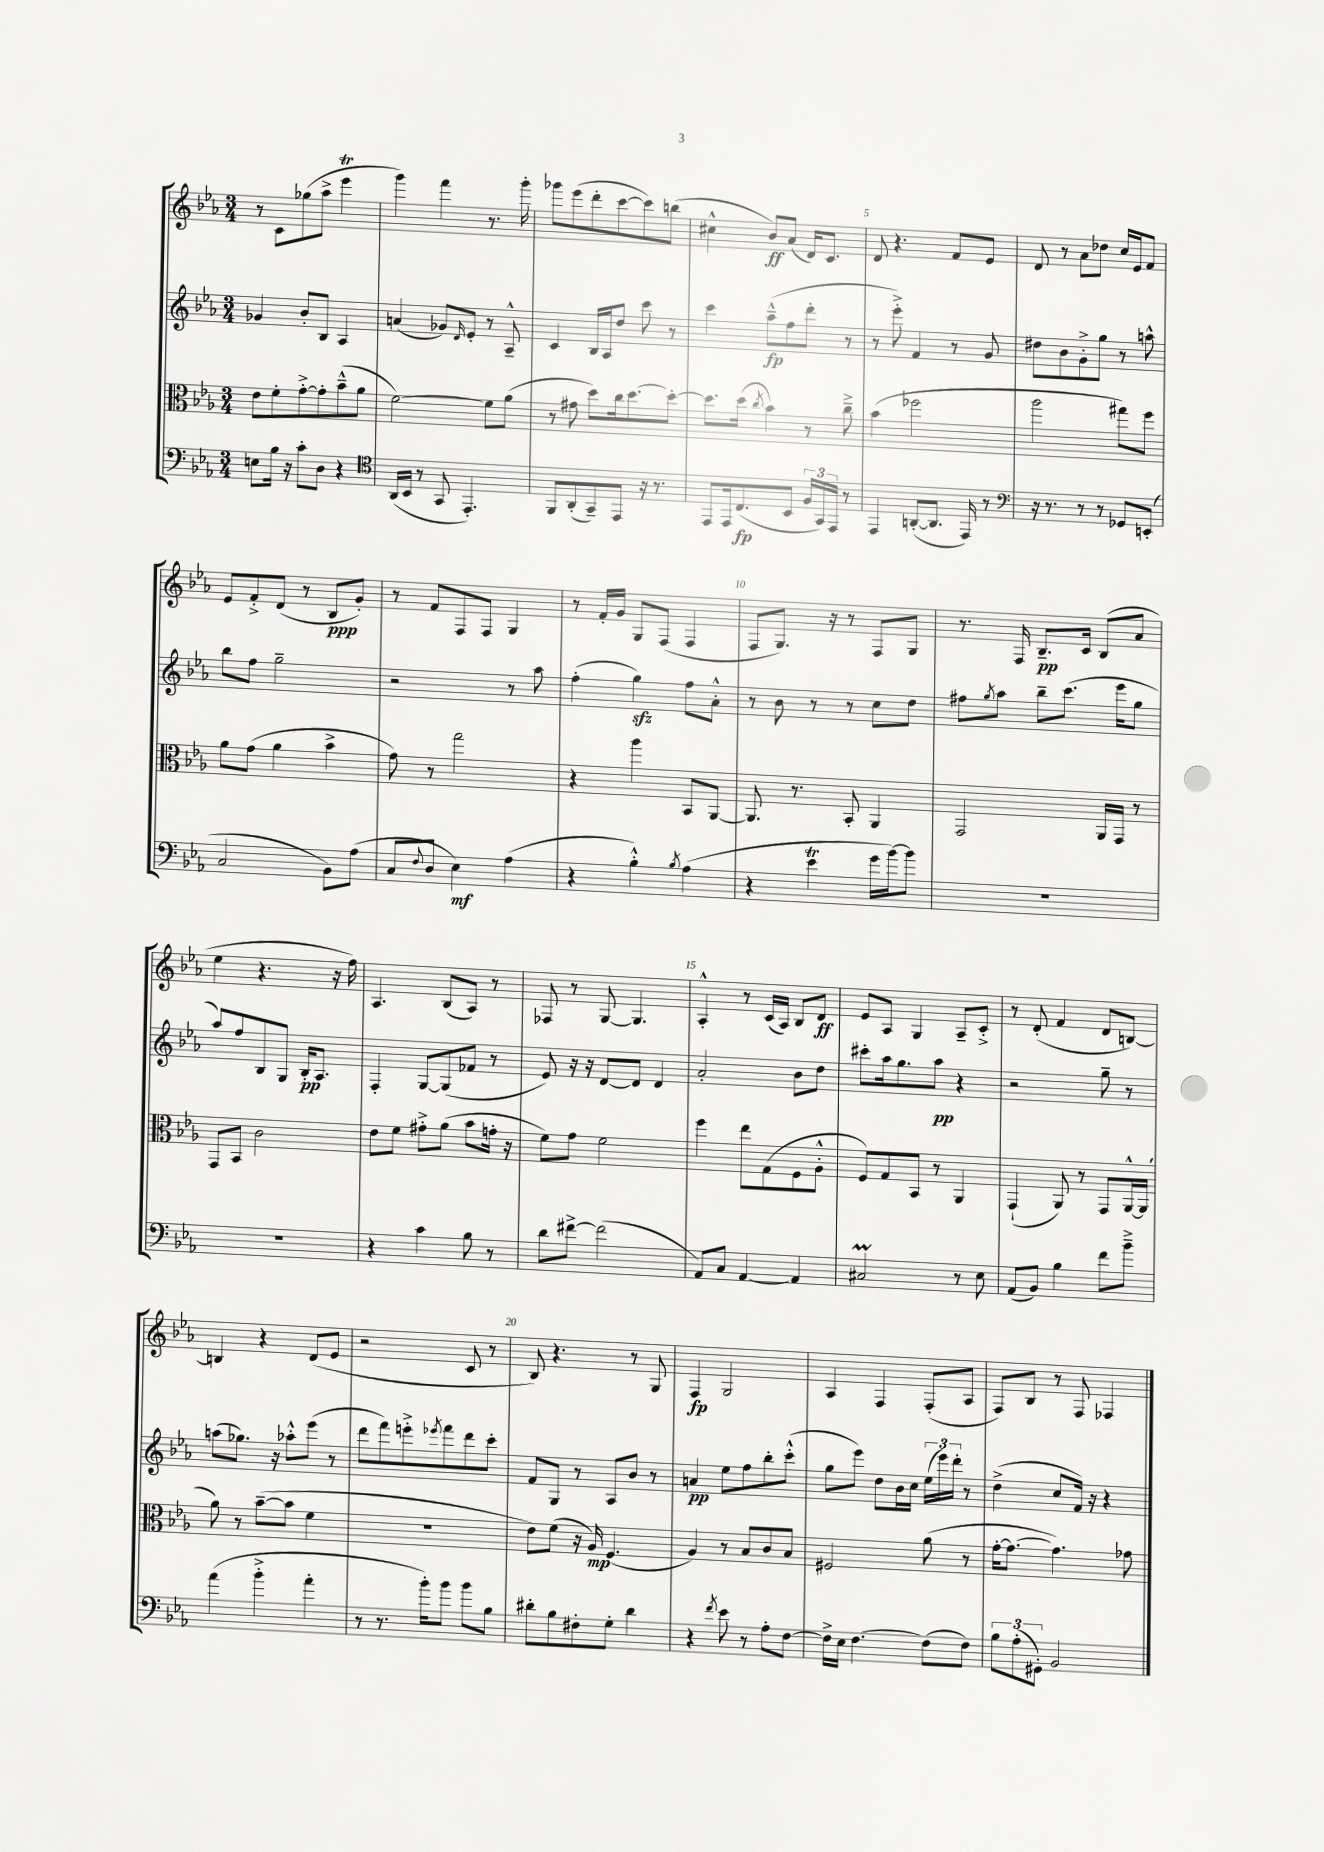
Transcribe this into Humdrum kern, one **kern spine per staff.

**kern	**dynam	**kern	**dynam	**kern	**dynam	**kern	**dynam
*part4	*part4	*part3	*part3	*part2	*part2	*part1	*part1
*staff4	*staff4	*staff3	*staff3	*staff2	*staff2	*staff1	*staff1
*clefF4	*	*clefC3	*	*clefG2	*	*clefG2	*
*k[b-e-a-]	*	*k[b-e-a-]	*	*k[b-e-a-]	*	*k[b-e-a-]	*
*M3/4	*	*M3/4	*	*M3/4	*	*M3/4	*
=1	=1	=1	=1	=1	=1	=1	=1
8En\L	.	8e-\L	.	4g-X/	.	8r	.
16B-\Jk	.	8f'\	.	.	.	8c\L	.
16r	.	.	.	.	.	.	.
8c'\L	.	[8g'^\	.	8b-'/L	.	(8gg-X\	.
8D\J	.	8g'\]	.	8B-/J	.	8aa-^\J	.
4r	.	(8b-~^^\	.	4A-/	.	4eee-T\	.
.	.	8a-\J	.	.	.	.	.
=2	=2	=2	=2	=2	=2	=2	=2
*clefC4	*	*	*	*	*	*	*
(16AA-/LL	.	[2f\)	.	(4an/	.	4ggg\)	.
16BB-/JJ	.	.	.	.	.	.	.
8r	.	.	.	.	.	.	.
8GG/	.	.	.	8g-X/L)	.	4fff\	.
.	.	.	.	16qqd/	.	.	.
4.EE-'/)	.	.	.	8e-'/J	.	.	.
.	.	8f\L]	.	8r	.	8.r	.
.	.	(8a-\J	.	8A-~^^/	.	.	.
.	.	.	.	.	.	16ggg'\	.
=3	=3	=3	=3	=3	=3	=3	=3
8FF/L	.	8r	.	4c/	.	8ggg-X\L	.
(8AA-'/	.	8g#X\	.	.	.	(8eee-\	.
8GG~/)	.	8dd\L)	.	16B-/LL	.	8ddd'\	.
.	.	.	.	16A-/J	.	.	.
8EE-/J	.	16cc\k	.	8dd/J	.	[8ccc\	.
.	.	[8.dd\	.	.	.	.	.
16r	.	.	.	8ccc\	.	8ccc\])	.
8.r	.	.	.	.	.	.	.
.	.	8dd'\J_	.	8r	.	(8bbn\J	.
=4	=4	=4	=4	=4	=4	=4	=4
8EE-/L	.	8.dd\L]	.	4ccc\	.	4cc#X^^\	.
16EE-/k	.	.	.	.	.	.	.
(8.C/	fp	(16dd\Jk	.	.	.	.	.
.	.	8qcc/	.	.	.	.	.
.	.	4b-\)	.	(8aa-~^^\L	fp	8b-/L)	ff
8BB-/J	.	.	.	8ff\	.	(8a-/J	.
24F/LL	.	8r	.	8ddd'\J	.	16d/KL)	.
24GG/)	.	.	.	.	.	.	.
.	.	.	.	.	.	8.c/J	.
24EE-/JJ	.	.	.	.	.	.	.
8r	.	8cc~^\	.	8r	.	.	.
=5	=5	=5	=5	=5	=5	=5	=5
4EE-/	.	(4b-\	.	8r	.	8d/	.
.	.	.	.	8eee-'^\)	.	4.r	.
([8AAn'/L	.	2ff-X\	.	4f/	.	.	.
8.AA/J]	.	.	.	.	.	.	.
.	.	.	.	8r	.	8f/L	.
16EE-/)	.	.	.	.	.	.	.
8r	.	.	.	8g/	.	8e-/J	.
=6	=6	=6	=6	=6	=6	=6	=6
*clefF4	*	*	*	*	*	*	*
16r	.	2aa-\	.	8dd#X\L	.	8d/	.
8.r	.	.	.	.	.	.	.
.	.	.	.	8b-\	.	8r	.
8r	.	.	.	8g'^\	.	8a-\L	.
8r	.	.	.	8gg\J	.	8dd-X\J	.
8GG-X/L	.	8gg#X\L)	.	8r	.	16cc/LL	.
.	.	.	.	.	.	16e-/J	.
(8EEn'/J	.	8ff\J	.	8aan^^\	.	8f/J	.
!!LO:LB:g=z
=7	=7	=7	=7	=7	=7	=7	=7
2C/	.	8a-\L	.	8bb-\L	.	8e-/L	.
.	.	(8g\J	.	8ff\J	.	8f'^/	.
.	.	4a-\	.	2gg~\	.	(8d/J	.
.	.	.	.	.	.	8r	.
8BB-\L)	.	4b-^\	.	.	.	8B-/L	ppp
(8A-\J	.	.	.	.	.	8g'/J)	.
=8	=8	=8	=8	=8	=8	=8	=8
8C/L	.	8g\)	.	2r	.	8r	.
8qqF/	.	.	.	.	.	.	.
8D/J	.	8r	.	.	.	8f/L	.
4E-\)	mf	2gg\	.	.	.	8F/	.
.	.	.	.	.	.	8F/J	.
(4A-\	.	.	.	8r	.	4G/	.
.	.	.	.	8aa-\	.	.	.
=9	=9	=9	=9	=9	=9	=9	=9
4r	.	4r	.	(4ff'\	.	8r	.
.	.	.	.	.	.	16f'/LL	.
.	.	.	.	.	.	16g/JJ	.
4B-'^^\)	.	4aa-\	.	4ggzz\)	.	8G/L	.
.	.	.	.	.	.	(8F/J	.
8qB-/	.	.	.	.	.	.	.
(4A-\	.	8BB-/L	.	8ff\L	.	4F/	.
.	.	[8AA-/J	.	8a-'^^\J	.	.	.
=10	=10	=10	=10	=10	=10	=10	=10
4r	.	8.AA-/]	.	8r	.	8F/L	.
.	.	.	.	8b-\	.	8.G/J)	.
.	.	8.r	.	.	.	.	.
4e-T\	.	.	.	8r	.	.	.
.	.	.	.	.	.	16r	.
.	.	8BB-'/	.	8r	.	8r	.
16g\LL	.	4AA-/	.	8cc\L	.	8F/L	.
[16b-\J)	.	.	.	.	.	.	.
8b-\J]	.	.	.	8dd\J	.	8G/J	.
=11	=11	=11	=11	=11	=11	=11	=11
2.r	.	2GG/	.	8ff#X\L	.	8.r	.
.	.	.	.	8qgg/	.	.	.
.	.	.	.	8aa-\J	.	.	.
.	.	.	.	.	.	16F/	.
.	.	.	.	8bb-~\L	.	8.B-~/L	pp
.	.	.	.	(8.ccc\J	.	.	.
.	.	.	.	.	.	16c/Jk	.
.	.	16AA-/LL	.	.	.	(8B-/L	.
.	.	16GG/JJ	.	16eee-\KL	.	.	.
.	.	8r	.	8gg\J	.	8a-/J	.
!!LO:LB:g=z
=12	=12	=12	=12	=12	=12	=12	=12
2.r	.	8GG/L	.	8aa-/L)	.	4ee-\	.
.	.	8BB-/J	.	8ff/	.	.	.
.	.	2c\	.	8B-/	.	4.r	.
.	.	.	.	8G/J	.	.	.
.	.	.	.	16B-'/KL	pp	.	.
.	.	.	.	8.A-/J	.	.	.
.	.	.	.	.	.	16r	.
.	.	.	.	.	.	16ff\)	.
=13	=13	=13	=13	=13	=13	=13	=13
4r	.	8e-\L	.	4F'/	.	4.A-/	.
.	.	8f\J	.	.	.	.	.
4c\	.	8g#X'^\L	.	[8G/L	.	.	.
.	.	(8a-\J	.	(8G/]	.	(8B-/L	.
8B-\	.	8b-\L	.	8f-X/J	.	8A-/J)	.
8r	.	16gn'\Jk	.	8r	.	8r	.
.	.	16r	.	.	.	.	.
=14	=14	=14	=14	=14	=14	=14	=14
8d\L	.	8f\L)	.	8e-/)	.	8F-X/	.
[8f#X^\J	.	8g\J	.	16r	.	8r	.
.	.	.	.	16r	.	.	.
(2f#\]	.	2f\	.	[8d/L	.	[8G/	.
.	.	.	.	8d/J]	.	4.G/]	.
.	.	.	.	4d/	.	.	.
=15	=15	=15	=15	=15	=15	=15	=15
8AA-/L)	.	4ff\	.	2a-'/	.	4A-'^^/	.
8C/J	.	.	.	.	.	.	.
[4AA-/	.	8ee-\L	.	.	.	8r	.
.	.	(8G\	.	.	.	(16c/LL	.
.	.	.	.	.	.	16A-/JJ)	.
4AA-/]	.	8F\	.	8b-\L	.	8B-/L	.
.	.	8A-'^^\J	.	8dd\J	.	8d/J	ff
=16	=16	=16	=16	=16	=16	=16	=16
2C#Xm/	.	8F/L)	.	8ccc#X'\L	.	8e-/L	.
.	.	8G/	.	16aa-\k	.	8A-/J	.
.	.	.	.	8.gg\	.	.	.
.	.	8BB-/J	.	.	.	4G/	.
.	.	8r	.	8aa-\J	pp	.	.
8r	.	4AA-/	.	4r	.	8A-~/L	.
8E-\	.	.	.	.	.	8c'^/J	.
=17	=17	=17	=17	=17	=17	=17	=17
(8AA-/L	.	(4GG`/	.	2r	.	8r	.
8BB-/J)	.	.	.	.	.	(8d'/	.
4B-\	.	8AA-/)	.	.	.	4f/	.
.	.	8r	.	.	.	.	.
8f\L	.	8GG/L	.	8gg~\	.	8d/L	.
8b-~^\J	.	[16AA-^^/L	.	8r	.	[8Bn/J)	.
.	.	(16AA-/JJ]	.	.	.	.	.
!!LO:LB:g=z
=18	=18	=18	=18	=18	=18	=18	=18
(4a-\	.	8a-\)	.	(8aan\L	.	4Bn/]	.
.	.	8r	.	8.gg-X\J)	.	.	.
4b-'^\	.	([8b-~\L	.	.	.	4r	.
.	.	.	.	16r	.	.	.
.	.	8b-\J]	.	8aa-X'^^\L	.	.	.
4a-'\	.	4f\	.	(8eee-\J	.	(8d/L	.
.	.	.	.	8r	.	8e-/J	.
=19	=19	=19	=19	=19	=19	=19	=19
8r	.	2.r	.	8ddd\L	.	2r	.
8.r	.	.	.	8fff\)	.	.	.
.	.	.	.	8eeen'^\	.	.	.
16b-'\KL)	.	.	.	.	.	.	.
.	.	.	.	8qeee-X/	.	.	.
8b-\J	.	.	.	8fff\	.	.	.
8b-\L	.	.	.	8ddd\	.	8c/	.
8B-\J	.	.	.	8ccc'\J	.	8r	.
=20	=20	=20	=20	=20	=20	=20	=20
8d#X'\L	.	8e-\L)	.	8f/L	.	8B-/)	.
8B-\	.	(8f\J	.	8G/J	.	4.r	.
8F#X'\	.	16r	.	8r	.	.	.
.	.	16A-/)	mp	.	.	.	.
8G'\J	.	(4.F/	.	8A-/L	.	.	.
4d#\	.	.	.	8b-/J	.	8r	.
.	.	.	.	8r	.	8G/	.
=21	=21	=21	=21	=21	=21	=21	=21
4r	.	4A-/)	.	4an/	pp	4F/	fp
8qf/	.	.	.	.	.	.	.
8e-\	.	8r	.	8ee-\L	.	2G/	.
8r	.	8B-/L	.	8ff\	.	.	.
8A-'\L	.	8c/	.	8bb-'\	.	.	.
[8F\J	.	8B-/J	.	(8ccc'^^\J	.	.	.
=22	=22	=22	=22	=22	=22	=22	=22
16F^\LL]	.	2F#X/	.	8gg\L	.	4A-/	.
16E-\JJ	.	.	.	.	.	.	.
[4.F\	.	.	.	8eee-\J)	.	.	.
.	.	.	.	8dd\L	.	4F/	.
.	.	.	.	16b-\L	.	.	.
.	.	.	.	16cc\JJ	.	.	.
(8F\L]	.	(8a-\	.	(24ee-\LL	.	(8F'/L	.
.	.	.	.	24eee-\)	.	.	.
.	.	.	.	24ddd'\JJ	.	.	.
8F\J)	.	8r	.	8r	.	8A-/J	.
=23	=23	=23	=23	=23	=23	=23	=23
12B-\L	.	[16g'\KL	.	(4dd^\	.	8F/L)	.
.	.	8.g\J_	.	.	.	.	.
(12A-'\	.	.	.	.	.	.	.
.	.	.	.	.	.	8B-/J	.
12GG#X'\J)	.	.	.	.	.	.	.
2BB-/	.	4.g\])	.	8cc/L	.	8r	.
.	.	.	.	16f/Jk)	.	8F/	.
.	.	.	.	16r	.	.	.
.	.	.	.	4r	.	4F-X/	.
.	.	8g-X\	.	.	.	.	.
==	==	==	==	==	==	==	==
*-	*-	*-	*-	*-	*-	*-	*-
